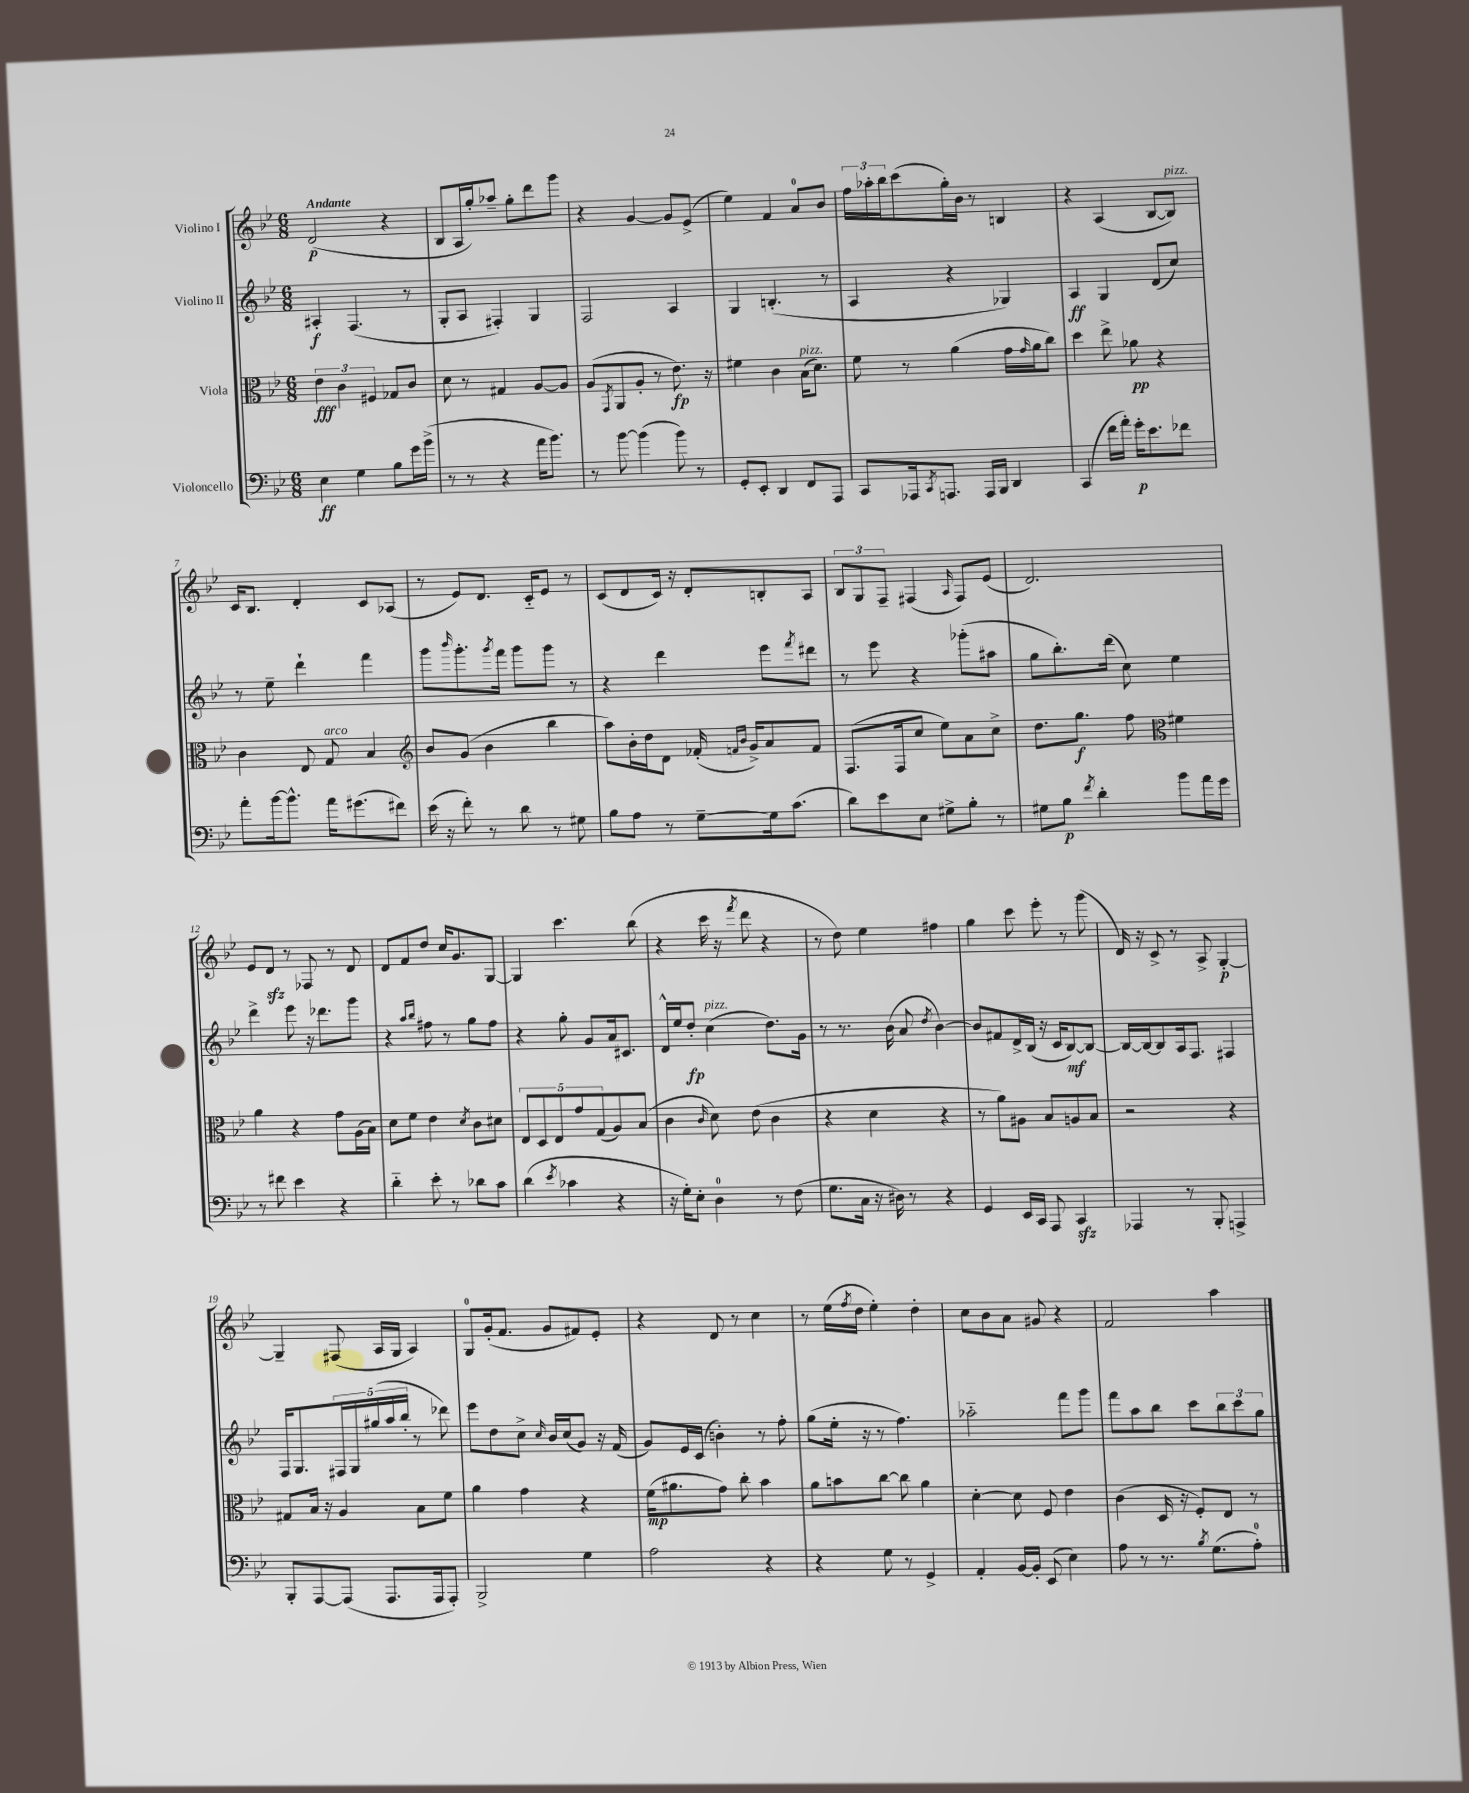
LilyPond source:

<<
\new StaffGroup <<
\new Staff = "s0" \with { instrumentName = "Violino I" } {
    \clef treble \key bes \major \numericTimeSignature \time 6/8 \tempo "Andante"
    d'2\p( r4 |
    bes8 a16 g''16-.) aes''8-- g''8-. d'''8 g'''8 |
    r4 g'4~ g'8 ees'8->( |
    ees''4) f'4 a'8-0 bes'8 |
    \tuplet 3/2 { f''16 aes''16-. bes''16 } c'''8( g''16-.) bes'16 r8 b4 |
    r4 a4( bes8~ bes8^\markup { \italic "pizz." }) |
    c'16 bes8. d'4-. c'8 aes8( |
    r8 ees'8) d'8. c'16-_ ees'8 r8 |
    c'8( d'8 c'16) r16 d'8-. b8-. a8 |
    \tuplet 3/2 { bes8 g8 f8-- } fis4( \grace { a16 } fis8) ees'8( |
    d'2.) |
    ees'8 d'8\sfz r8 fes8 r8 d'8 |
    d'8 f'8 d''8 c''16 g'8. g8~ |
    g4 c'''4. bes''8( |
    r4 c'''16 r16 \acciaccatura { f'''8 } d'''8 r4 |
    r8 d''8) ees''4 fis''4 |
    g''4 c'''8 ees'''8-. r8 g'''8( |
    d'16) r16 c'8-> r8 a8-> g4~-.\p |
    g4-- fis8( a16 g16 a4) |
    g8-0 g'16-.( f'8. g'8 fis'8) ees'8-. |
    r4 d'8 r8 c''4 |
    r8 ees''16( \acciaccatura { f''8 } d''16 ees''4-.) d''4-. |
    c''8 bes'8 a'8 gis'8 r4 |
    f'2 a''4 \bar "|." |
}
\new Staff = "s1" \with { instrumentName = "Violino II" } {
    \clef treble \key bes \major \numericTimeSignature \time 6/8
    ais4-.\f f4.( r8 |
    g8-. a8 fis4-.) g4 |
    f2 a4 |
    g4 b4.-.( r8 |
    a4 r4 ges4) |
    a4\ff g4 d'8( c''8) |
    r8 ees''8-- d'''4-! f'''4 |
    g'''8 \grace { bes'''16 } g'''8.-. \acciaccatura { g'''8 } f'''16 g'''8 g'''8 r8 |
    r4 d'''4 ees'''8 \acciaccatura { f'''8 } dis'''8 |
    r8 ees'''8 r4 ges'''8-.( ais''8 |
    g''8 bes''8.-.) d'''16( c''8) ees''4 |
    d'''4-> ees'''8 r16 des'''8. g'''8 |
    r4 \grace { a''16 bes''16 } fis''8 r8 g''8 fis''8 |
    r4 g''8-. g'8 a'16 cis'8. |
    d'16-^ ees''16 d''8-.\fp c''4^\markup { \italic "pizz." }( d''8.) g'16 |
    r8 r8. bes'16( a'8 \acciaccatura { d''8 } bes'4~) |
    bes'8 fis'8 d'16-> bes16( r16 c'16 bes8~\mf) bes8~ |
    bes16~ bes16~ bes8 a16 f8. fis4 |
    f16 g8. \tuplet 5/4 { fis16 g16 gis''16( a''16 bes''16-. } r8 des'''8) |
    ees'''8 d''8 c''8-> \grace { c''16 } bes'16 c''16( g'8) r16 f'16( |
    g'8) ees'16 c'16( b'4-.) r8 f''8-. |
    g''8( ees''16-. r16 r8 f''4.) |
    aes''2-_ f'''8 g'''8 |
    f'''8 a''8 bes''8 c'''8 \tuplet 3/2 { bes''8 c'''8 g''8 } \bar "|." |
}
\new Staff = "s2" \with { instrumentName = "Viola" } {
    \clef alto \key bes \major \numericTimeSignature \time 6/8
    \tuplet 3/2 { ees'4\fff c'4 fis4 } ges8 c'8 |
    d'8 r8 gis4 a8~ a8 |
    a8( \acciaccatura { g,8 } a,8 a8-. r8 ees'8.\fp) r16 |
    fis'4 c'4 bes16^\markup { \italic "pizz." }( d'8.) |
    f'8 r8 a'4( g'16 \grace { g'16 } a'16 c''8) |
    d''4 ees''8-> aes'8\pp r4 |
    c'4 ees8 g8^\markup { \italic "arco" } bes4 |
    \clef treble bes'8 g'8( bes'4 bes''4 |
    a''8) bes'16-. d''16 d'8 fes'16-.( \grace { f'16 bes'16 } g'16->) a'8 f'8 |
    f8.( f16 c''8 ees''8) a'8 c''8-> |
    d''8. g''8.\f f''8 \clef alto fis'4 |
    a'4 r4 g'8 a16( bes16) |
    d'8 f'8 ees'4 \acciaccatura { d'8 } c'8 dis'8 |
    \tuplet 5/4 { ees8 d8 ees8 g'8 g8( } a8) bes8( |
    c'4 \grace { c'16 } d'8) ees'8( c'4 |
    r4 d'4 r4 |
    r8 a'8) ais8 bes8 a8 bes8 |
    r2 r4 |
    gis8 bes16 r16 a4 bes8 f'8 |
    a'4 g'4 r4 |
    f'16\mp( ais'8. g'8) c''8-. bes'4 |
    a'8 b'8 c''8~ c''8 a'4 |
    d'4~-. d'8 f8 ees'4 |
    c'4( d16 r16 f8-.) ees8 r8 \bar "|." |
}
\new Staff = "s3" \with { instrumentName = "Violoncello" } {
    \clef bass \key bes \major \numericTimeSignature \time 6/8
    ees4\ff g4 bes8 g'16 bes'16->( |
    r8 r8 r4 a'16 bes'8.) |
    r8 bes'8~ bes'4( bes'8) r8 |
    g,8-. ees,8-. d,4 f,8 a,,8 |
    c,8 aes,,16 \acciaccatura { c,8 } a,,8. a,,16 bes,,16 d,4 |
    c,4( f'16 a'16-.) g'16-.\p ees'8. fes'8 |
    a'8-. bes'16~ bes'8.-^ a'16 gis'8.( fis'8) |
    ees'16( r16 f'8-.) r8 d'8 r8 gis8 |
    bes8 a8 r8 g8~-- g16 c'8.( |
    d'8) ees'8 ees8 gis8-> bes8-. r8 |
    gis8 bes8\p \acciaccatura { f'8 } d'4-. bes'8 a'16 g'16 |
    r8 fis'8 ees'4 r4 |
    d'4-_ ees'8-. r8 des'8 c'8 |
    d'4( \acciaccatura { ees'8 } ces'4 r4 |
    r16 g16-.) ees8-. d4-0 r8 f8( |
    g8. c16 r16 dis16) r8 r4 |
    g,4 ees,16 c,16 a,,8 c,4\sfz |
    aes,,4 r8 bes,,8-. a,,4-> |
    bes,,8-. a,,8~ a,,8( a,,8. a,,16 a,,8-.) |
    bes,,2-> g4 |
    a2 r4 |
    r4 g8 r8 g,4-> |
    a,4-. bes,16~ bes,16-. ees,8( ees4) |
    a8 r8 r8. \acciaccatura { bes8 } g8.( a8-0-.) \bar "|." |
}
>>
>>
